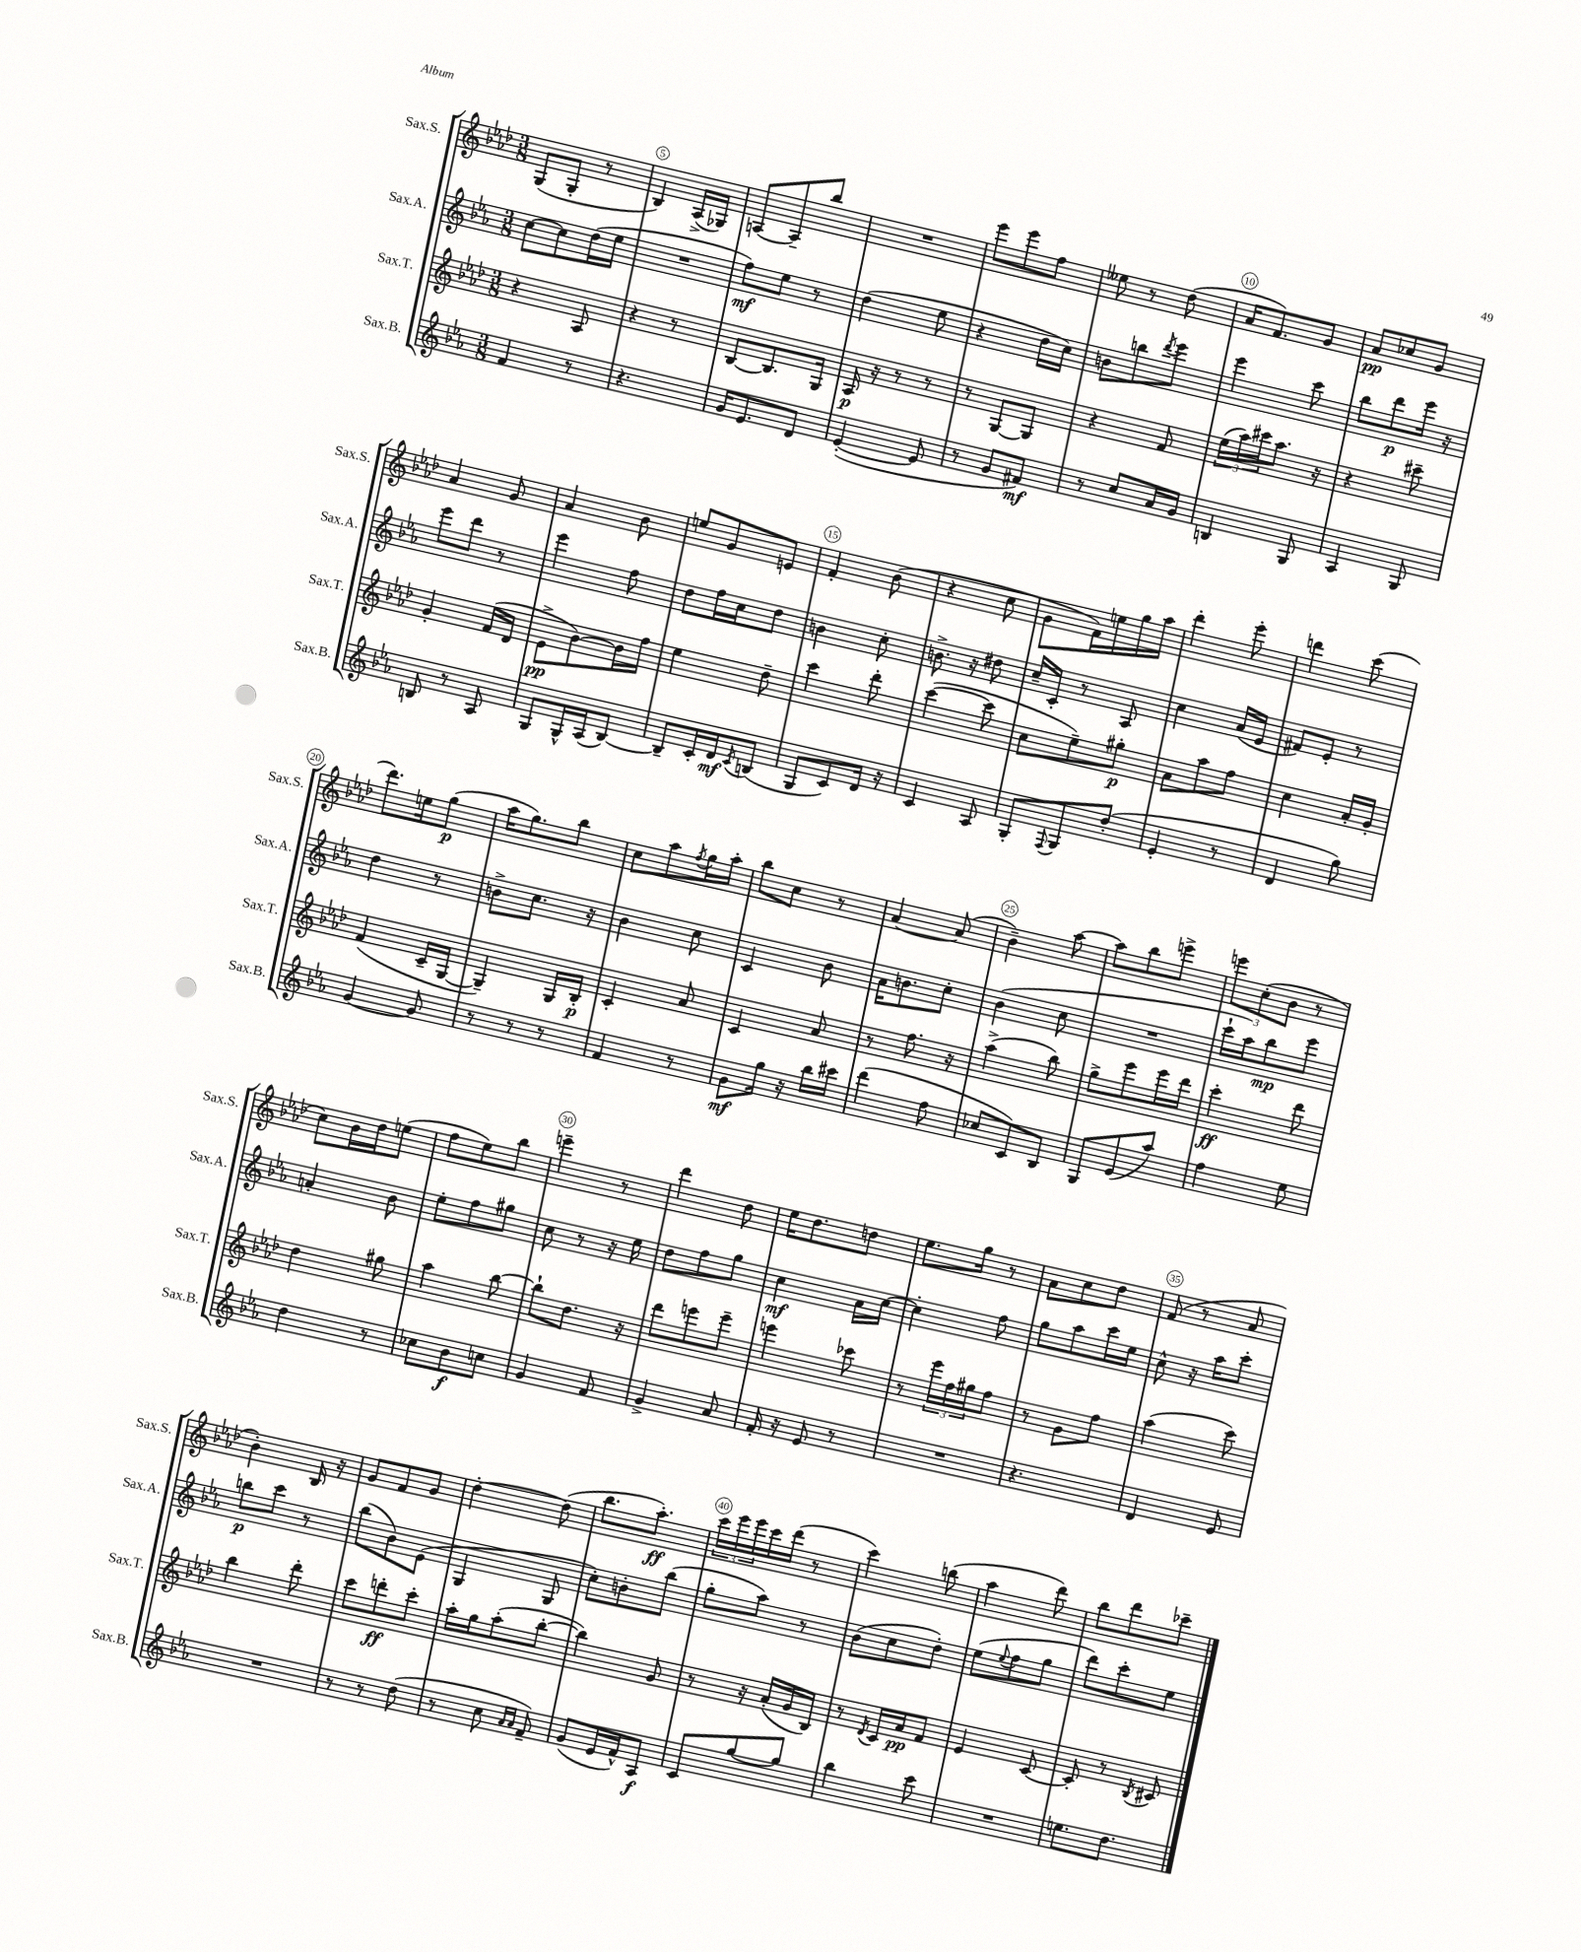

**kern	**dynam	**kern	**dynam	**kern	**dynam	**kern	**dynam
*part4	*part4	*part3	*part3	*part2	*part2	*part1	*part1
*staff4	*staff4	*staff3	*staff3	*staff2	*staff2	*staff1	*staff1
*I"Sax.B.	*	*I"Sax.T.	*	*I"Sax.A.	*	*I"Sax.S.	*
*I'Sax.B.	*	*I'Sax.T.	*	*I'Sax.A.	*	*I'Sax.S.	*
*clefG2	*	*clefG2	*	*clefG2	*	*clefG2	*
*k[b-e-a-]	*	*k[b-e-a-d-]	*	*k[b-e-a-]	*	*k[b-e-a-d-]	*
*M3/8	*	*M3/8	*	*M3/8	*	*M3/8	*
=4	=4	=4	=4	=4	=4	=4	=4
4f/	.	4r	.	[8cc\L	.	(8G/L	.
.	.	.	.	8cc\]	.	8G'/J	.
8r	.	8A-/	.	(16dd\L	.	8r	.
.	.	.	.	16ee-\JJ	.	.	.
=5	=5	=5	=5	=5	=5	=5	=5
4.r	.	4r	.	4.r	.	4B-/)	.
.	.	8r	.	.	.	(16A-^/LL	.
.	.	.	.	.	.	16G-X/JJ)	.
=6	=6	=6	=6	=6	=6	=6	=6
16g/KL	.	[8B-/L	.	8ff\L)	mf	[8An/L	.
8.e-/	.	.	.	.	.	.	.
.	.	8.B-/]	.	8ee-\J	.	8A~/]	.
8d/J	.	.	.	8r	.	8bb-/J	.
.	.	16G/Jk	.	.	.	.	.
=7	=7	=7	=7	=7	=7	=7	=7
([4e-'/	.	16A-/	p	(4dd\	.	4.r	.
.	.	16r	.	.	.	.	.
.	.	8r	.	.	.	.	.
8e-/]	.	8r	.	8ee-\	.	.	.
=8	=8	=8	=8	=8	=8	=8	=8
8r	.	8r	.	4r	.	8eee-\L	.
8g/L	.	[8G/L	.	.	.	8eee-\	.
8f#X/J)	mf	8G/J]	.	16dd\LL	.	8ff\J	.
.	.	.	.	16cc\JJ)	.	.	.
=9	=9	=9	=9	=9	=9	=9	=9
8r	.	4r	.	8bn\L	.	8ee--X\	.
8cc/L	.	.	.	8bbn\	.	8r	.
.	.	.	.	8qddd/	.	.	.
16a-/L	.	8f/	.	8eee-\J	.	(8dd-\	.
16g/JJ	.	.	.	.	.	.	.
=10	=10	=10	=10	=10	=10	=10	=10
4Bn/	.	(24ee-\LL	.	4eee-\	.	16a-/KL	.
.	.	24aa-\)	.	.	.	.	.
.	.	.	.	.	.	8.f/)	.
.	.	24ccc#X\J	.	.	.	.	.
.	.	8.aa-\J	.	.	.	.	.
8G/	.	.	.	8ccc\	.	8g/J	.
.	.	16r	.	.	.	.	.
=11	=11	=11	=11	=11	=11	=11	=11
4A-/	.	4r	.	8bb-\L	.	8a-/L	pp
.	.	.	.	8ddd\	p	8cc-X/	.
8G/	.	8ccc#X~\	.	16eee-\Jk	.	8g/J	.
.	.	.	.	16r	.	.	.
!!LO:LB:g=z
=12	=12	=12	=12	=12	=12	=12	=12
8Bn/	.	4g'/	.	8eee-\L	.	4a-/	.
8r	.	.	.	8ddd\J	.	.	.
8A-/	.	(16f/LL	.	8r	.	8g/	.
.	.	16d-/JJ	.	.	.	.	.
=13	=13	=13	=13	=13	=13	=13	=13
8G/L	.	8e-^\L	pp	4eee-\	.	4a-/	.
16G^^/L	.	[8b-\)	.	.	.	.	.
(16A-/J	.	.	.	.	.	.	.
[8B-/J)	.	16b-\L]	.	8ff\	.	8b-\	.
.	.	16ff\JJ	.	.	.	.	.
=14	=14	=14	=14	=14	=14	=14	=14
8B-~/L]	.	4ee-\	.	8dd\L	.	8een/L	.
16c'/L	.	.	.	16ff\L	.	8g/	.
16d/J	mf	.	.	16cc\J	.	.	.
8qc/	.	.	.	.	.	.	.
(8Bn/J	.	8dd-~\	.	8dd\J	.	8en/J	.
=15	=15	=15	=15	=15	=15	=15	=15
8G/L	.	4ccc\	.	4bn\	.	4f'/	.
8c/)	.	.	.	.	.	.	.
16d/Jk	.	8ddd-'\	.	8cc'\	.	(8b-\	.
16r	.	.	.	.	.	.	.
=16	=16	=16	=16	=16	=16	=16	=16
4c/	.	([4ccc\	.	8.bn^\	.	4r	.
.	.	.	.	16r	.	.	.
8A-/	.	8ccc\]	.	8dd#X\	.	8cc\	.
=17	=17	=17	=17	=17	=17	=17	=17
8G'/L	.	8cc\L	.	16cc~/LL	.	8g\L	.
.	.	.	.	16c'/JJ	.	.	.
8qqF/	.	.	.	.	.	.	.
8G/	.	8ee-~\)	.	8r	.	16f\L)	.
.	.	.	.	.	.	16een\	.
(8dd'/J	.	8gg#X'\J	p	8A-/	.	16gg\	.
.	.	.	.	.	.	16aa-\JJ	.
=18	=18	=18	=18	=18	=18	=18	=18
4e-'/	.	8a-\L	.	4cc\	.	4ddd-'\	.
.	.	8aa-\	.	.	.	.	.
8r	.	8ff\J	.	(16a-/LL	.	8eee-'\	.
.	.	.	.	16e-/JJ	.	.	.
=19	=19	=19	=19	=19	=19	=19	=19
4d/	.	4cc\	.	8f#X/L)	.	4dddn\	.
.	.	.	.	8e-'/J	.	.	.
8gg\)	.	16a-'/LL	.	8r	.	(8ccc\	.
.	.	16g'/JJ	.	.	.	.	.
!!LO:LB:g=z
=20	=20	=20	=20	=20	=20	=20	=20
[4g/	.	(4f/	.	4dd\	.	8.ddd-\L)	.
.	.	.	.	.	.	16een\k	.
8g/]	.	16c~/LL	.	8r	.	(8gg\J	p
.	.	[16G/JJ	.	.	.	.	.
=21	=21	=21	=21	=21	=21	=21	=21
8r	.	4G~/])	.	8bn^\L	.	16aa-\KL	.
.	.	.	.	.	.	8.gg\)	.
8r	.	.	.	8.cc\J	.	.	.
8r	.	16G/LL	.	.	.	8bb-\J	.
.	.	16B-'/JJ	p	16r	.	.	.
=22	=22	=22	=22	=22	=22	=22	=22
4f/	.	4c'/	.	4b-\	.	8cc\L	.
.	.	.	.	.	.	8aa-\	.
.	.	.	.	.	.	8qff/	.
8r	.	8a-/	.	8cc\	.	16gg\L	.
.	.	.	.	.	.	16aa-'\JJ	.
=23	=23	=23	=23	=23	=23	=23	=23
8g\L	mf	4c/	.	4c/	.	8bb-\L	.
16gg\Jk	.	.	.	.	.	8cc\J	.
16r	.	.	.	.	.	.	.
16bb-\LL	.	8a-/	.	8b-\	.	8r	.
16ccc#X\JJ	.	.	.	.	.	.	.
=24	=24	=24	=24	=24	=24	=24	=24
(4ddd\	.	8r	.	16a-\KL	.	[4a-/	.
.	.	.	.	8.bn\	.	.	.
.	.	8.ff\	.	.	.	.	.
8ff\	.	.	.	8cc'\J	.	(8a-/]	.
.	.	16r	.	.	.	.	.
=25	=25	=25	=25	=25	=25	=25	=25
8cc-X/L	.	(4aa-^\	.	(4b-\	.	4b-~\)	.
8c/)	.	.	.	.	.	.	.
8B-/J	.	8bb-\)	.	8cc\	.	[8aa-\	.
=26	=26	=26	=26	=26	=26	=26	=26
8G/L	.	8gg^\L	.	4.r	.	8aa-\L]	.
(8e-/	.	8eee-\	.	.	.	8bb-\	.
8aa-/J)	.	16eee-\L	.	.	.	8eeen^\J	.
.	.	16ddd-\JJ	.	.	.	.	.
=27	=27	=27	=27	=27	=27	=27	=27
4ff\	.	4ccc'\	ff	16ccc`\LL	.	12eeen\L	.
.	.	.	.	16aa-\J)	.	.	.
.	.	.	.	.	.	(12cc'\	.
.	.	.	.	8bb-\	mp	.	.
.	.	.	.	.	.	12b-\J	.
8ee-\	.	8ddd-\	.	8eee-\J	.	8r	.
!!LO:LB:g=z
=28	=28	=28	=28	=28	=28	=28	=28
4dd\	.	4dd-\	.	4an'/	.	8cc\L)	.
.	.	.	.	.	.	16b-\L	.
.	.	.	.	.	.	16dd-\J	.
8r	.	8gg#X\	.	8b-\	.	(8een\J	.
=29	=29	=29	=29	=29	=29	=29	=29
8cc-X\L	.	4aa-\	.	8ee-'\L	.	8ff\L	.
8b-\	f	.	.	8ff\	.	8ee-\)	.
8ccn\J	.	[8bb-\	.	8gg#X\J	.	8bb-\J	.
=30	=30	=30	=30	=30	=30	=30	=30
4g/	.	8bb-`\L]	.	8cc\	.	4eeen~\	.
.	.	8.dd-\J	.	8r	.	.	.
8f/	.	.	.	16r	.	8r	.
.	.	16r	.	16ee-\	.	.	.
=31	=31	=31	=31	=31	=31	=31	=31
4g^/	.	8ddd-\L	.	8dd\L	.	4ddd-\	.
.	.	8eeen\	.	8ff\	.	.	.
8a-/	.	8eee~\J	.	8gg\J	.	8dd-\	.
=32	=32	=32	=32	=32	=32	=32	=32
16f'/	.	4eeen\	.	4cc\	mf	16ee-\KL	.
16r	.	.	.	.	.	8.dd-\	.
8e-/	.	.	.	.	.	.	.
8r	.	8ccc-X\	.	16a-\LL	.	8ddn\J	.
.	.	.	.	[16cc\JJ	.	.	.
=33	=33	=33	=33	=33	=33	=33	=33
4.r	.	8r	.	4cc'\]	.	8.ee-\L	.
.	.	24eee-\LL	.	.	.	.	.
.	.	24ff\	.	.	.	.	.
.	.	.	.	.	.	16gg\Jk	.
.	.	24gg#X\J	.	.	.	.	.
.	.	8ff\J	.	8ff\	.	8r	.
=34	=34	=34	=34	=34	=34	=34	=34
4.r	.	8r	.	8gg\L	.	8a-\L	.
.	.	8g\L	.	8aa-\	.	8cc\	.
.	.	8ff\J	.	16ccc\L	.	8dd-\J	.
.	.	.	.	16ee-\JJ	.	.	.
=35	=35	=35	=35	=35	=35	=35	=35
4d/	.	(4aa-\	.	8cc^^\	.	(8f/	.
.	.	.	.	16r	.	8r	.
.	.	.	.	16aa-\KL	.	.	.
8e-/	.	8ccc\)	.	8ccc'\J	.	8a-/	.
!!LO:LB:g=z
=36	=36	=36	=36	=36	=36	=36	=36
4.r	.	4bb-\	.	8bbn\L	p	4b-'\)	.
.	.	.	.	8ccc\J	.	.	.
.	.	8ddd-'\	.	8r	.	16B-/	.
.	.	.	.	.	.	16r	.
=37	=37	=37	=37	=37	=37	=37	=37
8r	.	8ccc\L	.	(8bb-\L	.	8g/L	.
8r	.	8dddn'\	ff	8b-\)	.	8f/	.
(8dd\	.	8ccc'\J	.	(8e-\J	.	8g/J	.
=38	=38	=38	=38	=38	=38	=38	=38
8r	.	16aa-'\LL	.	4G/	.	[4dd-'\	.
.	.	16gg\J	.	.	.	.	.
8cc\	.	(8aa-'\	.	.	.	.	.
16qqa-/LL	.	.	.	.	.	.	.
16qqa-/JJ	.	.	.	.	.	.	.
8f~/)	.	[8bb-'\J	.	8G/	.	(8dd-\]	.
=39	=39	=39	=39	=39	=39	=39	=39
(8g/L	.	4bb-\])	.	8cc'\L)	.	8.bb-\L	.
16e-/L	.	.	.	8bn'\	.	.	.
16f^^/J)	.	.	.	.	.	8.aa-'\J)	ff
8A-/J	f	8g/	.	(8bb-\J	.	.	.
=40	=40	=40	=40	=40	=40	=40	=40
8c/L	.	8r	.	8gg'\L	.	24ccc\LL	.
.	.	.	.	.	.	24eee-\	.
.	.	.	.	.	.	24eee-\	.
[8gg/	.	16r	.	8aa-\J)	.	16ccc\	.
.	.	(16a-'/LL	.	.	.	(16ddd-\JJ	.
8gg/J]	.	16g/	.	8r	.	8r	.
.	.	16B-/JJ)	.	.	.	.	.
=41	=41	=41	=41	=41	=41	=41	=41
4bb-\	.	8r	.	(8b-\L	.	4ccc\)	.
.	.	8qd-/	.	.	.	.	.
.	.	16c/LL	.	8cc\	.	.	.
.	.	16a-/J	pp	.	.	.	.
8ccc\	.	8f/J	.	8dd'\J)	.	(8bbn\	.
=42	=42	=42	=42	=42	=42	=42	=42
4.r	.	4e-/	.	(8ee-\L	.	4aa-\	.
.	.	.	.	8qqee-/	.	.	.
.	.	.	.	8ff\	.	.	.
.	.	[8c/	.	8gg\J	.	8ddd-\)	.
=43	=43	=43	=43	=43	=43	=43	=43
8.een\L	.	8c'/]	.	8ddd\L)	.	8bb-\L	.
.	.	8r	.	8ccc'\	.	8ddd-\	.
8.dd\J	.	.	.	.	.	.	.
.	.	8qB-/	.	.	.	.	.
.	.	8c#X/	.	8ee-\J	.	8ccc-X~\J	.
==	==	==	==	==	==	==	==
*-	*-	*-	*-	*-	*-	*-	*-
